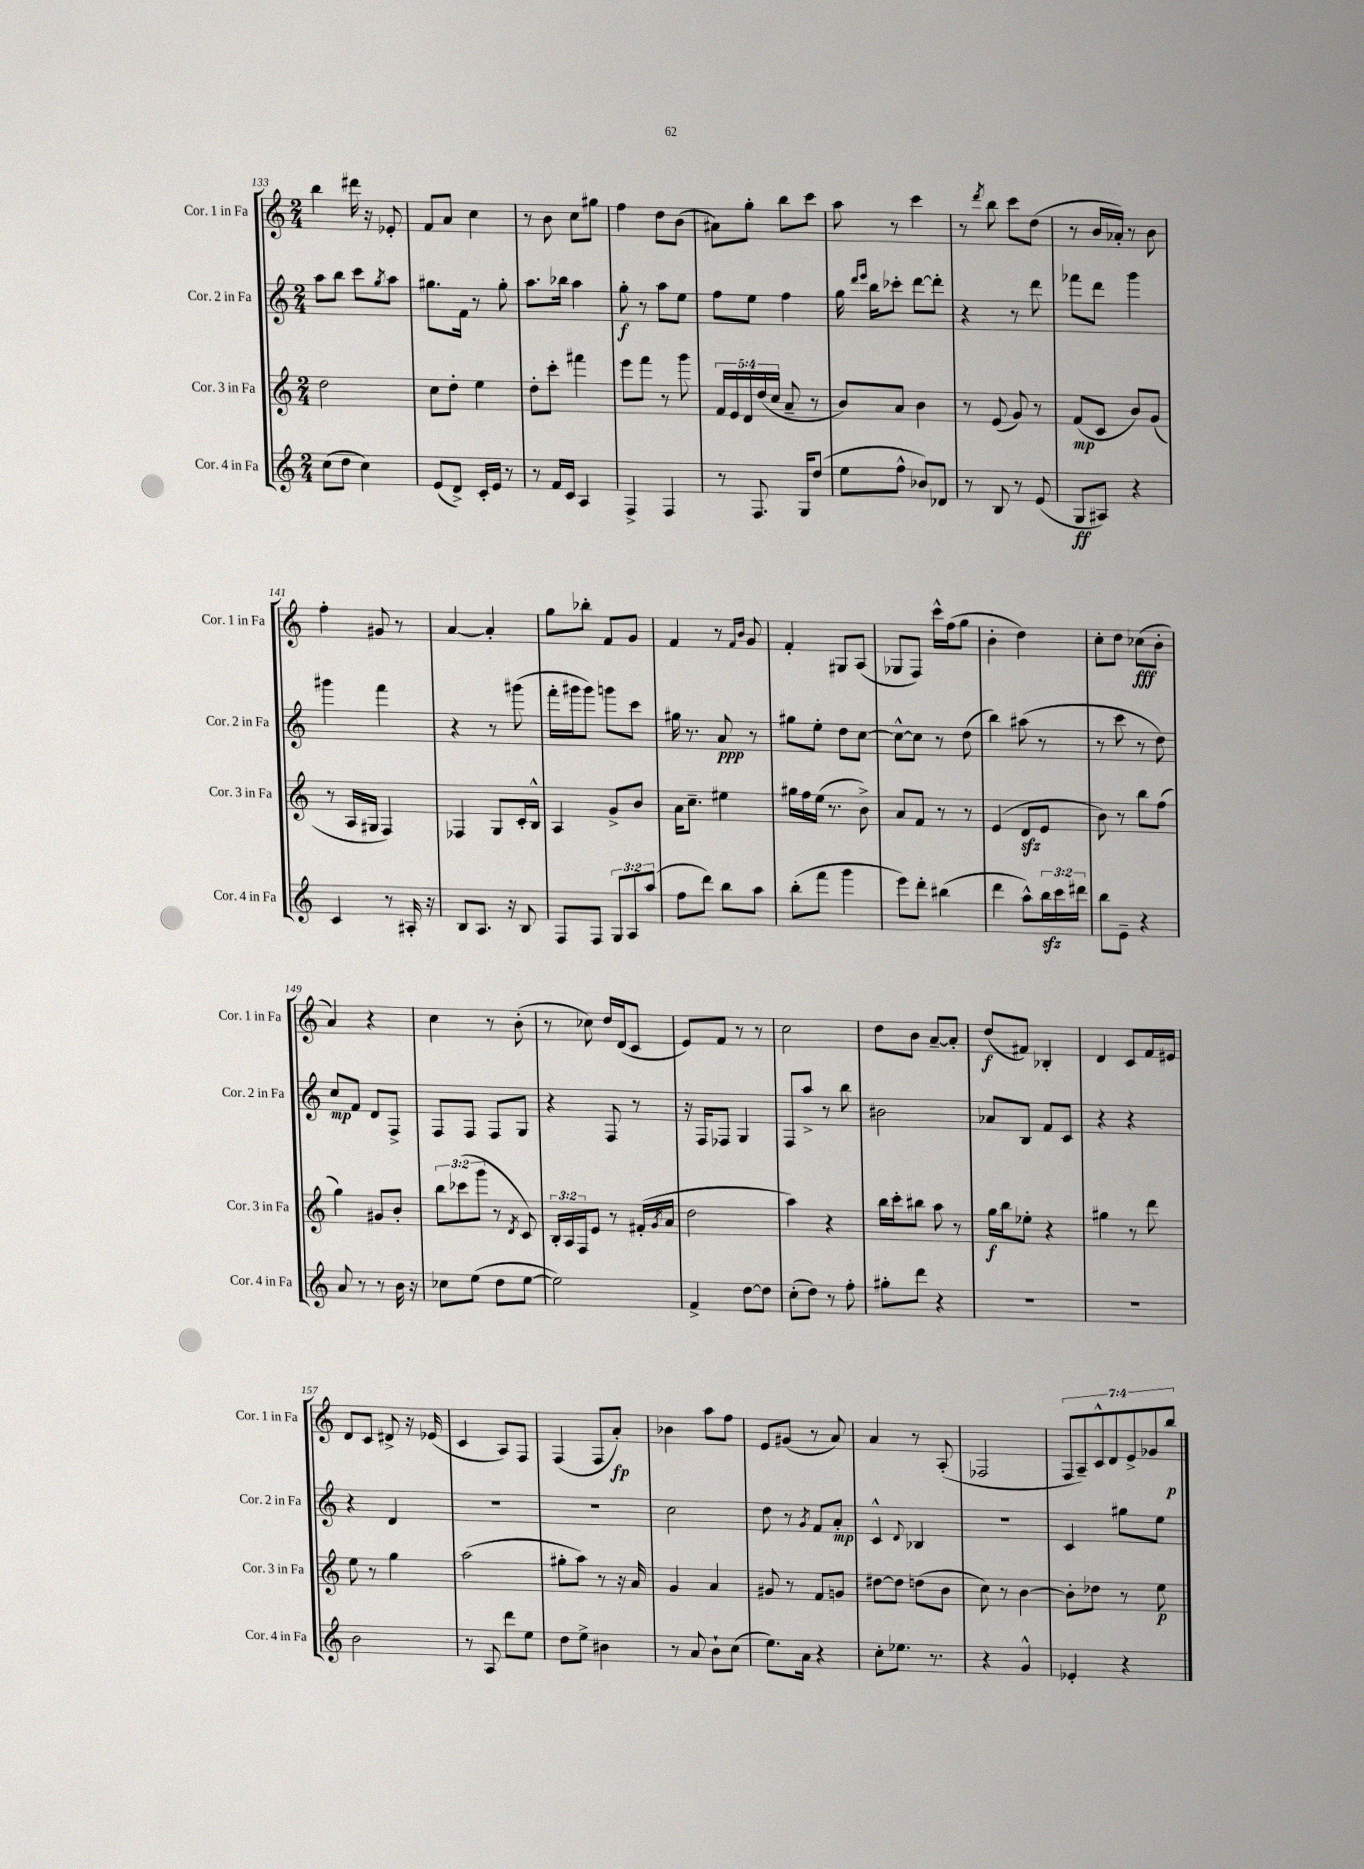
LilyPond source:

<<
\new StaffGroup <<
\new Staff = "s0" \with { instrumentName = "Cor. 1 in Fa" shortInstrumentName = "Cor. 1 in Fa" } {
    \clef treble \key c \major \numericTimeSignature \time 2/4 \override Staff.TupletNumber.text = #tuplet-number::calc-fraction-text
    b''4 dis'''16 r16 ees'8-. |
    f'8 a'8 c''4 |
    r8 b'8 c''8 gis''8 |
    f''4 d''8 b'8( |
    ais'8) g''8-. b''8 c'''8 |
    a''8 r8 c'''4 |
    r8 \acciaccatura { d'''8 } b''8 c'''8 d''8( |
    r8 b'16 aes'16-.) r8 b'8 |
    f''4-. gis'8 r8 |
    a'4~ a'4-. |
    g''8 bes''8-. f'8 g'8 |
    f'4 r8 \grace { f'16 b'16 } g'8 |
    f'4-. gis8 a8( |
    ges8 f8) c'''16-^ f''16( g''8 |
    b'4-. d''4) |
    c''8-. d''8 ces''8\fff( b'8-. |
    a'4) r4 |
    c''4 r8 b'8-.( |
    r8 ces''8) d''16 d'16( c'8 |
    e'8) f'8 r8 r8 |
    c''2 |
    d''8 b'8 a'8~-- a'8-. |
    d''8\f( fis'8) bes4-. |
    d'4 c'8 f'16 eis'16 |
    d'8 c'8 dis'8-> r16 ees'16( |
    c'4 a8) f8 |
    f4( f8 a'8-.\fp) |
    bes'4 a''8 f''8 |
    e'8 gis'8( r8 a'8) |
    a'4 r8 a8-.( |
    fes2 |
    \tuplet 7/4 { f8 a8--) c'8-^ d'8 e'8-> ges'8 b''8\p } \bar "|." |
}
\new Staff = "s1" \with { instrumentName = "Cor. 2 in Fa" shortInstrumentName = "Cor. 2 in Fa" } {
    \clef treble \key c \major \numericTimeSignature \time 2/4
    a''8 b''8 c'''8 \acciaccatura { g''8 } a''8 |
    gis''8. f'16 r8 gis''8-. |
    a''8. bes''16 a''4 |
    g''8-.\f r8 a''8 e''8 |
    f''8 e''8 f''4 |
    g''16 \grace { d'''16 e'''16 } b''16 ces'''8-. d'''8~ d'''8-. |
    r4 r8 d'''8 |
    fes'''8 d'''8 g'''4 |
    gis'''4 f'''4 |
    r4 r8 gis'''8( |
    f'''16-. gis'''16 gis'''8) g'''8 c'''8 |
    gis''16 r8. a'8\ppp r8 |
    gis''8 e''8-. d''8 c''8~ |
    c''8~-^ c''8 r8 d''8( |
    b''4) ais''8( r8 |
    r8 c'''8 r8 d''8) |
    c''8\mp f'8 d'8 f8-> |
    f8 f8 f8 g8 |
    r4 f8 r8 |
    r16 f16 fes8 g4 |
    f8 a''8-> r8 b''8 |
    bis'2 |
    aes'8 b8 f'8 c'8 |
    r4 r4 |
    r4 d'4 |
    R2 |
    R2 |
    c''2 |
    d''8 r8 \acciaccatura { g'8 } f'8 a'8-.\mp |
    c'4-^ \appoggiatura { d'8 } bes4 |
    R2 |
    c'4 gis''8 e''8 \bar "|." |
}
\new Staff = "s2" \with { instrumentName = "Cor. 3 in Fa" shortInstrumentName = "Cor. 3 in Fa" } {
    \clef treble \key c \major \numericTimeSignature \time 2/4 \override Staff.TupletNumber.text = #tuplet-number::calc-fraction-text
    d''2 |
    c''8 d''8-. e''4 |
    d''8-. c'''8-. fis'''4 |
    e'''8 f'''8 r8 g'''8 |
    \tuplet 5/4 { f'16 e'16 d'16 d''16( c''16 } a'8-- r8 |
    b'8) a'8 b'4 |
    r8 e'8( g'8) r8 |
    f'8\mp( c'8 b'8) g'8( |
    r8 a16 gis16 f4) |
    fes4 g8 c'16-. b16-^ |
    a4 g'8-> b'8 |
    a'16 c''8.-- eis''4 |
    gis''16 f''16 e''16( r8. b'8->) |
    a'8 f'8 r8 r8 |
    e'4( d'8\sfz e'8 |
    b'8) r8 b''8 f''8( |
    g''4) gis'8 b'8-. |
    \tuplet 3/2 { b''8 ces'''8( g'''8 } r8 \acciaccatura { d'8 } c'8) |
    \tuplet 3/2 { b16-. a16 f16 } e'8 r8 fis'16-.( \acciaccatura { g'8 } a'16 |
    d''2 |
    a''4) r4 |
    b''16 c'''16-. bis''8 a''8 r8 |
    g''16\f b''16 ees''8-. r4 |
    gis''4 r8 d'''8 |
    e''8 r8 g''4 |
    a''2( |
    gis''8-. a''8) r8 r16 a'16 |
    g'4 a'4 |
    gis'8 r8 f'8 g'8 |
    dis''8~ dis''8 d''8( b'8 |
    c''8) r8 b'4~ |
    b'8-. des''8 r8 e''8\p \bar "|." |
}
\new Staff = "s3" \with { instrumentName = "Cor. 4 in Fa" shortInstrumentName = "Cor. 4 in Fa" } {
    \clef treble \key c \major \numericTimeSignature \time 2/4 \override Staff.TupletNumber.text = #tuplet-number::calc-fraction-text
    c''8( d''8 c''4) |
    e'8( d'8->) c'16-. e'16 r8 |
    r8 f'16 c'16 a4 |
    f4-> f4 |
    r8 f8. g16 d''8( |
    e''8 f''8-^ bes'8) des'8 |
    r8 b8 r8 e'8( |
    g8\ff ais8) r4 |
    c'4 r8 ais16-. r16 |
    b8 a8. r16 b8 |
    f8 f8 \tuplet 3/2 { g8 a8 a''8( } |
    f''8 d'''8) b''8 a''8 |
    b''8-.( f'''8 g'''4 |
    e'''8) d'''8-. bis''4( |
    d'''4 a''8-^) \tuplet 3/2 { b''16\sfz c'''16 dis'''16 } |
    b''8 e'8-- r4 |
    a'8 r8 r8 b'16 r16 |
    ces''8 e''8( d''8 e''8~ |
    e''2) |
    f'4-> d''8~ d''8 |
    c''8-.( d''8) r8 f''8-. |
    gis''8-. d'''8 r4 |
    R2 |
    R2 |
    b'2 |
    r8 a8 d'''8 e''8 |
    d''8 e''8-> bis'4 |
    r8 a'8 b'8-! c''8( |
    e''8.) a'16 r4 |
    c''8-. ees''8. r8. |
    r4 g'4-^ |
    ees'4-. r4 \bar "|." |
}
>>
>>
\layout { \context { \Score currentBarNumber = #133 } }
